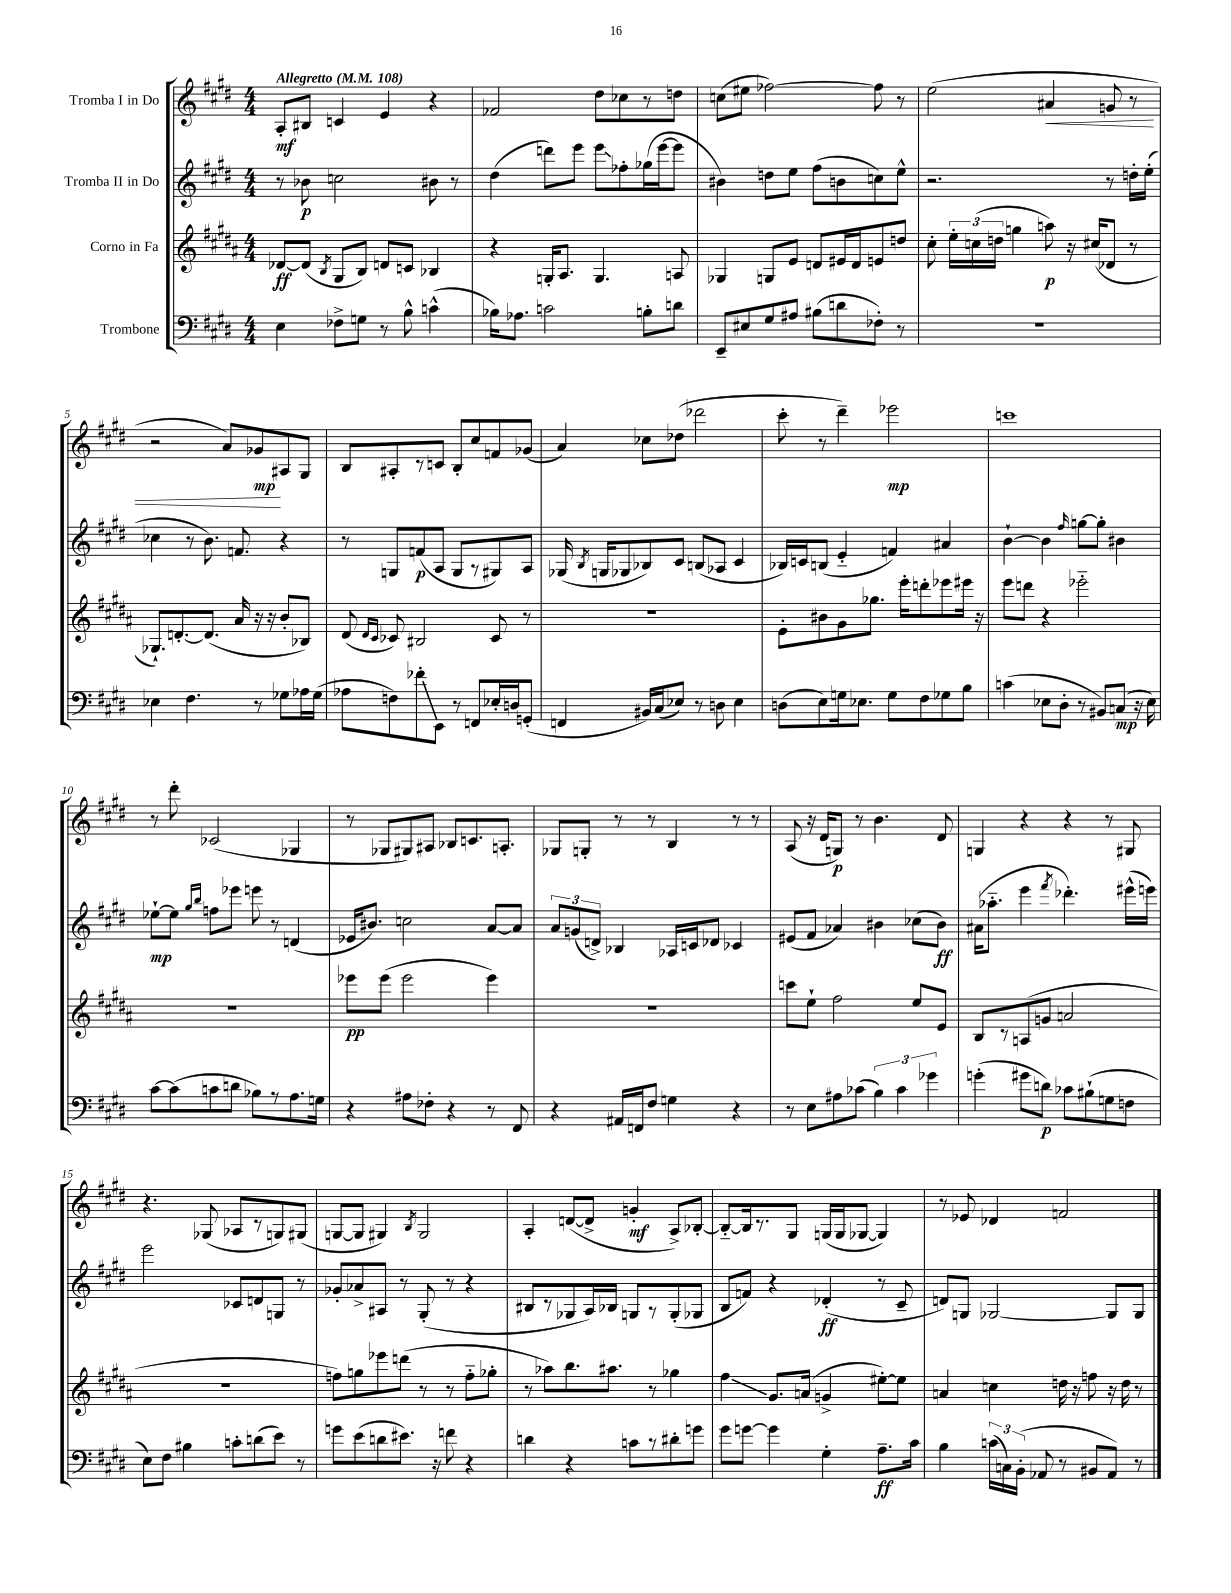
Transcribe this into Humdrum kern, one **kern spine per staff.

**kern	**kern	**kern	**kern
*staff4	*staff3	*staff2	*staff1
*clefF4	*clefG2	*clefG2	*clefG2
*k[f#c#g#d#]	*k[f#c#g#d#a#]	*k[f#c#g#d#]	*k[f#c#g#d#]
*M4/4	*M4/4	*M4/4	*M4/4
*MM108	*MM108	*MM108	*MM108
4E\	[8d-/L	8r	8A'/L
.	(8d-/]J	8b-\	8B#/J
.	8qB/	.	.
8F-^\L	8G#/L	2cc\	4c/
8G\J	8B/J)	.	.
8r	8d/L	.	4e/
8B^^\	8c/J	.	.
(4c^^\	4B-/	8b#\	4r
.	.	8r	.
=	=	=	=
16B-\LK)	4r	(4dd#\	2f-/
8.A-\J	.	.	.
2c\	16G'/LK	8ddd\L)	.
.	8.A#/J	.	.
.	.	8eee\J	.
.	4.G/	8eee\L	8dd#\L
.	.	8ff-'\	8cc-\
8B'\L	.	(16gg-\L	8r
.	.	[16eee\J	.
8d\J	8A/	8eee\]J	8dd\J
=	=	=	=
8EE~/L	4G-/	4b#\)	(8cc\L
8E#/	.	.	8ee#\J
8G#/	8G/L	8dd\L	[2ff-\)
8A#/J	8e/J	8ee\J	.
(8B#\L	8d/L	(8ff#\L	.
8d\	16e#/L	8b\	.
.	16d/J	.	.
8F-'\J)	8e/	8cc\)	8ff-\]
8r	8dd/J	8ee^^\J	8r
=	=	=	=
1r	8cc#'\	2.r	(2ee\
.	24ee'\LL	.	.
.	(24cc\	.	.
.	24dd\JJ	.	.
.	4gg\	.	.
.	8aa\)	.	4a#/
.	16r	.	.
.	(16cc#/LK	.	.
.	8d-/J	8r	8g/
.	8r	16dd'\LL	8r
.	.	(16ee'\JJ	.
=	=	=	=
4E-\	8.G-`/L)	4cc-\	2r
.	[8.d'/	.	.
4.F#\	.	8r	.
.	(8.d/]J	8.b\)	.
.	.	.	8a/L)
.	16a#/	8.f/	.
8r	16r	.	8g-/
.	16r	.	.
8G-\L	8b'/L	4r	8A#/
16A-\L	8B-/J)	.	8G#/J
(16G-\JJ	.	.	.
=	=	=	=
8A-\L	(8d#/	8r	8B/L
.	16qqd#/LL	.	.
.	16qqc#/JJ	.	.
8F\)	8c-/)	8G/L	8A#'/
8f-'\	2B#/	(8f/	8r
8EE\J	.	8A/J	8c/J
8r	.	8G/L	8B'/L
8FF/L	.	8r	8cc#/
16E-'/L	8c-/	8G#/)	8f/
16D/J	.	.	.
(8GG'/J	8r	8A/J	(8g-/J
=	=	=	=
4FF/	1r	(16G-/	4a/)
.	.	8qB/	.
.	.	16G/LK	.
.	.	8G-/	.
16BB#/LL)	.	8B-/)	8cc-\L
(16C#/J	.	.	.
8E-/J)	.	8c#/J	(8dd-\J
8r	.	(8B/L	2ddd-\
8D\	.	8A-/J	.
4E-\	.	4c#/	.
=	=	=	=
(8D\L	8e'\L	16B-/LL)	8ccc#'\
.	.	16c/J	.
8E\)	8b#\	(8B/J	8r
16G\k	8g#\	4e'~/	4ddd#~\)
8.E-\J	.	.	.
.	8.gg-\J	.	.
8G\L	.	4f/)	2eee-\
.	16eee'\LK	.	.
8F#\	8ddd'\	.	.
8G-\	8eee-\	4a#/	.
8B\J	16eee#\Jk	.	.
.	16r	.	.
=	=	=	=
(4c\	8eee\L	[4b`\	1ccc
.	8ddd\J	.	.
8E-\L	4r	4b\]	.
8D#'\J	.	.	.
.	.	16qqff#/	.
8r	2eee-'~\	[8gg\L	.
8BB#/L)	.	8gg'\]J	.
(8C/J	.	4b#\	.
16r	.	.	.
16E-\)	.	.	.
=	=	=	=
[8c#\L	1r	[8ee-`\L	8r
(8c#\]	.	8ee-\]J	8ddd#'\
.	.	16qqgg#/LL	.
.	.	16qqbb/JJ	.
8c\	.	8ff\L	(2c-/
8d\J	.	8eee-\J	.
8B-\L)	.	8eee\	.
8r	.	8r	.
8.A\	.	(4d/	4G-/
16G\Jk	.	.	.
=	=	=	=
4r	8eee-\L	16e-/LK	8r
.	.	8.b#/J)	.
.	(8eee-\J	.	8G-/L
8A#\L	2eee-\	2cc\	8G#/)
8F-'\J	.	.	8A#/J
4r	.	.	8B-/L
.	.	.	8.c/
8r	4eee-\)	[8a/L	.
.	.	.	8.A'/J
8FF#/	.	8a/]J	.
=	=	=	=
4r	1r	12a/L	8G-/L
.	.	(12g/	.
.	.	.	8G'/J
.	.	12d^/J)	.
16AA#/LL	.	4B-/	8r
16FF/J	.	.	.
8F#/J	.	.	8r
4G\	.	16A-/LL	4B/
.	.	16c/J	.
.	.	8d-/J	.
4r	.	4c-/	8r
.	.	.	8r
=	=	=	=
8r	8ccc\L	(8e#/L	(8A/
8E\L	8ee`\J	8f#/J	16r
.	.	.	16d#/LK
8A#\	2ff#\	4a-/)	8G/J)
(8c-\J	.	.	8r
6B\)	.	4b#\	4.b\
6c-\	.	.	.
.	8ee/L	(8cc-\L	.
6g-\	.	.	.
.	8e/J	8b#\J)	8d#/
=	=	=	=
(4g'\	8B/L	(16a#\LK	4G/
.	.	8.aa-'~\J	.
.	8r	.	.
8g#\L	(8A/	4eee\	4r
8d\J)	8g/J	.	.
.	.	8qfff#/	.
8c-\L	2a/	4.ddd-'\)	4r
(8B#`\	.	.	.
8G\	.	.	8r
8F\J	.	(16eee#^^\LL	8G#/
.	.	16eee\JJ)	.
=	=	=	=
8E\L)	1r	2eee\	4.r
8F#\J	.	.	.
4B#\	.	.	.
.	.	.	(8G-/
8c'\L	.	8c-/L	8A-/L
(8d\	.	8d/	8r
8e\J)	.	8G/J	8G/)
8r	.	8r	(8G#/J
=	=	=	=
8g\L	8ff\L)	8g-'/L	[8G/L
(8e\	8gg\	8a-^/	8G/]J
8d\	8eee-\	8A#/J	4G#/)
8.e#\J)	(8ddd\J	8r	.
.	.	.	8qB/
.	8r	(8G#'/	2G#/
16r	.	.	.
8f\	8r	8r	.
4r	8ff'~\L	4r	.
.	8gg-'\J	.	.
=	=	=	=
4d\	8r	8B#/L	4A'/
.	8aa-\L)	8r	.
4r	8.bb\	8G-/	([8d/L
.	.	16A/L)	8d^/]J
.	8.aa#\J	16B-/JJ	.
8c\L	.	8G/L	4g'/
8r	8r	8r	.
8d#'\	4gg-\	(8G'/	8A^/L)
8g\J	.	8G-/J	[8B-'/J
=	=	=	=
8g#\L	4ff#\	8B/L	8B-'~/_L
[8g\J	.	8f/J)	16B-/]k
.	.	.	8.r
4g\]	8.g#/L	4r	.
.	.	.	8G#/J
.	(16a/Jk	.	.
4G#'\	4g^/	(4d-'/	(16G/LL
.	.	.	16G/J
.	.	.	[8G-/J
8.A~\L	[8ee#'\L)	8r	4G-/])
.	8ee#\]J	8c#~/	.
16c#\Jk	.	.	.
=	=	=	=
4B\	4a/	8d/L)	8r
.	.	8G/J	8e-/
(24c\LL	4cc\	[2G-/	4d-/
24C\)	.	.	.
(24BB'\JJ	.	.	.
8AA-/	.	.	.
8r	16dd\	.	2f/
.	16r	.	.
8BB#/L	8ff\	.	.
8AA-/J)	16r	8G-/]L	.
.	16dd\	.	.
8r	8r	8G-/J	.
==	==	==	==
*-	*-	*-	*-
